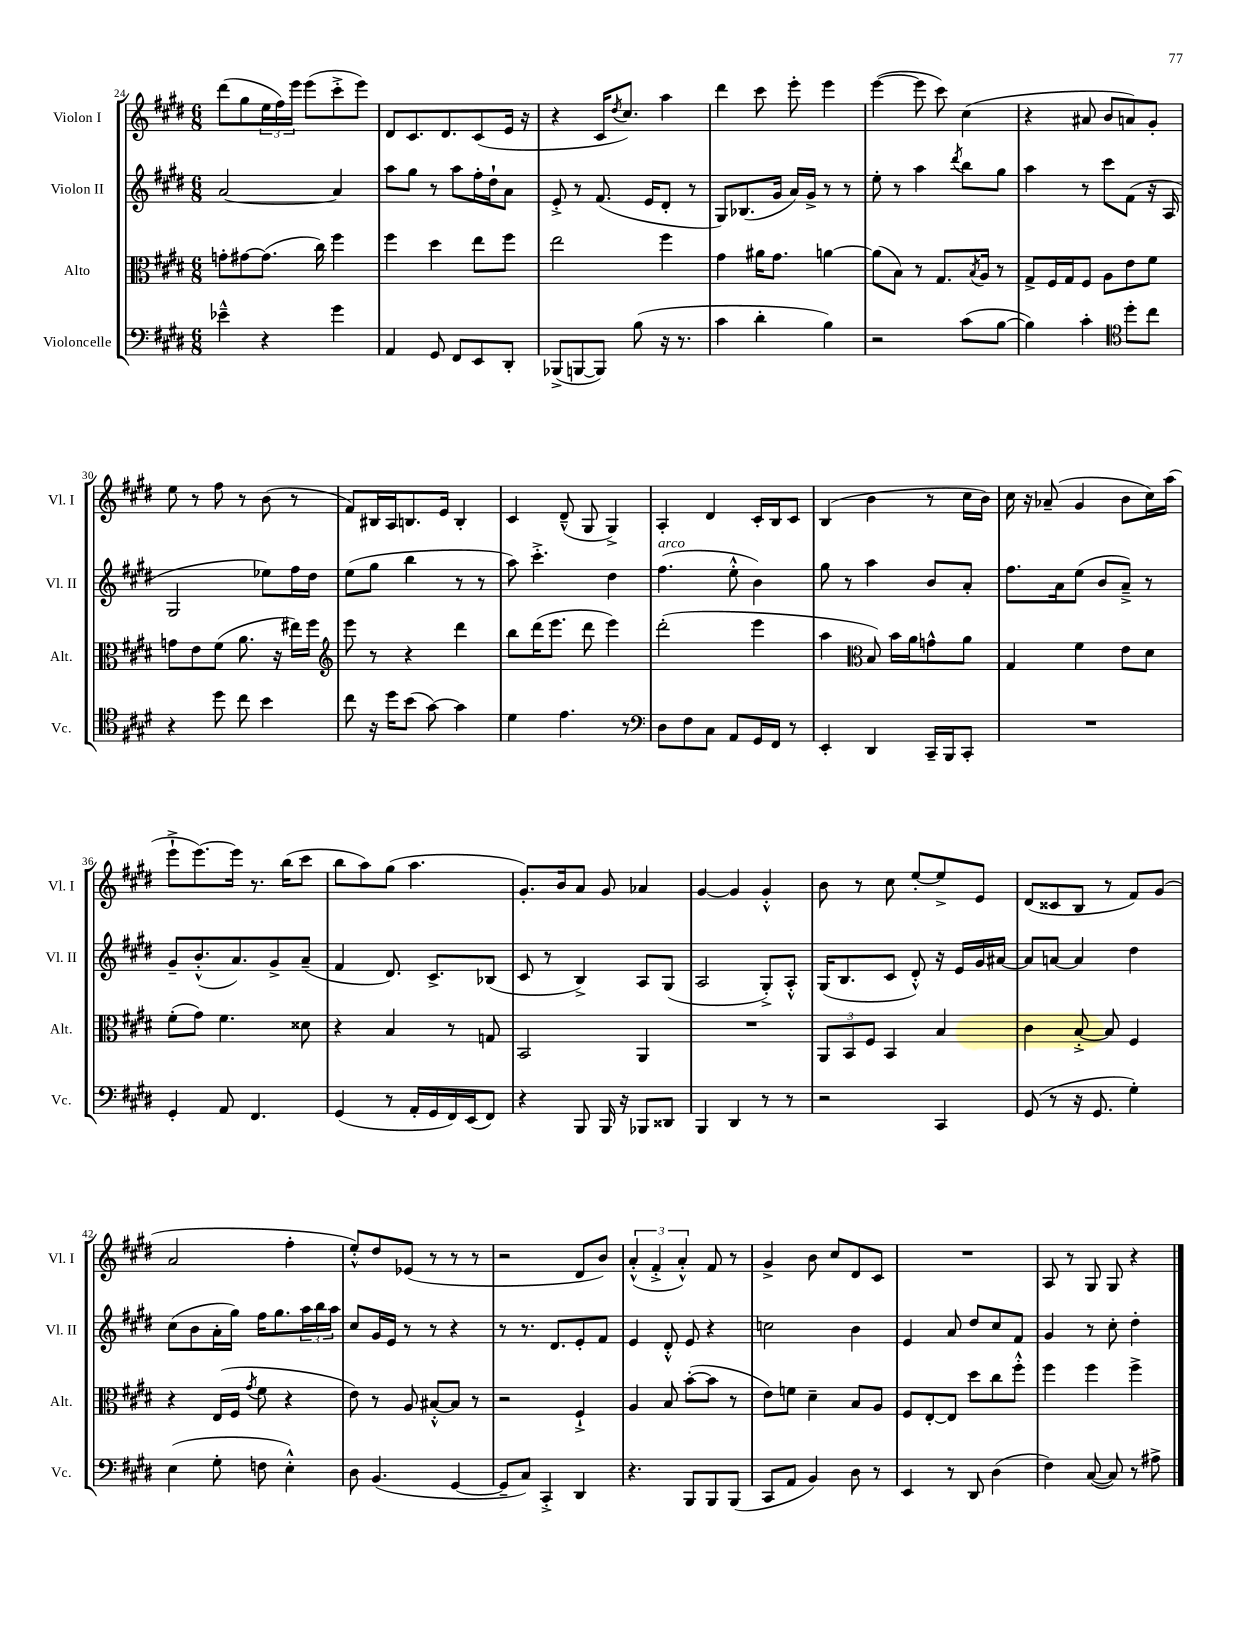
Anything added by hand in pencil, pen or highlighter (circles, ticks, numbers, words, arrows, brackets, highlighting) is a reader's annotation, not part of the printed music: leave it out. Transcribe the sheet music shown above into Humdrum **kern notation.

**kern	**kern	**kern	**kern
*part4	*part3	*part2	*part1
*staff4	*staff3	*staff2	*staff1
*I"Violoncelle	*I"Alto	*I"Violon II	*I"Violon I
*I'Vc.	*I'Alt.	*I'Vl. II	*I'Vl. I
*clefF4	*clefC3	*clefG2	*clefG2
*k[f#c#g#d#]	*k[f#c#g#d#]	*k[f#c#g#d#]	*k[f#c#g#d#]
*M6/8	*M6/8	*M6/8	*M6/8
=24	=24	=24	=24
4e-X~^^\	8gn'\L	[2a/	(8ddd#\L
.	[8g#X\	.	8gg#\
4r	(8.g#\J]	.	24ee\L
.	.	.	24ff#\)
.	.	.	24eee\JJ
.	.	.	(8eee\L
.	16cc#\)	.	.
4g#\	4ff#\	4a/]	8ccc#'^\
.	.	.	8eee\J)
=25	=25	=25	=25
4AA/	4ff#\	8aa\L	8d#/L
.	.	8gg#\J	8.c#/
8GG#/	4dd#\	8r	.
.	.	.	8.d#/
8FF#/L	.	8aa\L	.
8EE/	8ee\L	16ff#'\L	(8c#/
.	.	16dd#`\J	.
8DD#'/J	8ff#\J	8a\J	16e/Jk
.	.	.	16r
=26	=26	=26	=26
(8BBB-X^/L	2ee\	8e'^/	4r
[8BBBn/	.	8r	.
8BBB/J])	.	(8.f#/	16c#/KL
.	.	.	8qdd#/
.	.	.	8.cc#/J)
(8B\	.	.	.
.	.	16e/KL	.
16r	4ff#\	8d#'/J	4aa\
8.r	.	.	.
.	.	8r	.
=27	=27	=27	=27
4c#\	4g#\	8G#/L)	4ddd#\
.	.	(8.B-X/	.
4d#'\	16a#X\KL	.	8ccc#\
.	8.g#\J	16g#/Jk	.
.	.	16a/LL)	8eee'\
.	.	16g#^/JJ	.
4B\)	[4an\	8r	4eee\
.	.	8r	.
=28	=28	=28	=28
2r	(8a\L]	8ee'\	([4eee\
.	8B\J)	8r	.
.	8r	4aa\	8eee\]
.	8.G#/L	.	8ccc#\)
.	.	8qddd#/	.
(8c#\L	.	8bb\L	(4cc#\
.	8qB/	.	.
.	16A/Jk	.	.
[8B\J	8r	8gg#\J	.
=29	=29	=29	=29
4B\])	8G#^/L	4aa\	4r
.	16F#/L	.	.
.	16G#/J	.	.
4c#'\	8F#/J	8r	8a#X/
.	8A\L	8ccc#\L	8b/L
*clefC4	*	*	*
8dd#'\L	8e\	(8f#\J	8an/)
8cc#\J	8f#\J	16r	8g#'/J
.	.	16A/	.
!!LO:LB:g=z
=30	=30	=30	=30
4r	8gn\L	2G#/	8ee\
.	8e\	.	8r
8dd#\	(8f#\J	.	8ff#\
8cc#\	8.a\	.	8r
4b\	.	8ee-X\L)	(8b\
.	16r	.	.
.	16ee#X\LL)	16ff#\L	8r
.	16ff#\JJ	16dd#\JJ	.
=31	=31	=31	=31
*	*clefG2	*	*
8cc#\	8eee\	(8ee\L	8f#/L)
16r	8r	8gg#\J	16B#X/L
16dd#\KL	.	.	16A/J
(8b\J	4r	4bb\	8.Bn/
[8g#\)	.	.	.
.	.	.	16e/Jk
4g#\]	4ddd#\	8r	4B'/
.	.	8r	.
=32	=32	=32	=32
4d#\	8bb\L	8aa\)	4c#/
.	(16ddd#\K	4.ccc#'^\	.
.	8.eee\J	.	.
4.e\	.	.	(8d#~^^/
.	8ddd#\	.	8G#/
.	4eee\)	4dd#\	4G#^/)
8r	.	.	.
=33	=33	=33	=33
*clefF4	*	*	*
!	!	!LO:TX:a:i:t=arco	!
8D#\L	(2ddd#'\	(4.ff#\	4A'/
8F#\	.	.	.
8C#\J	.	.	4d#/
8AA/L	.	8ee'^^\	.
16GG#/L	4eee\	4b\)	16c#'/LL
16FF#/JJ	.	.	16B/J
8r	.	.	8c#/J
=34	=34	=34	=34
4EE'/	4aa\	8gg#\	(4B/
.	.	8r	.
*	*clefC3	*	*
4DD#/	8B/)	4aa\	4b\
.	16b\LL	.	.
.	16a\J	.	.
16CC#~/LL	8gn^^\	8b/L	8r
16BBB/J	.	.	.
8CC#'/J	8a\J	8a'/J	16cc#\LL
.	.	.	16b\JJ)
=35	=35	=35	=35
2.r	4G#/	8.ff#\L	16cc#\
.	.	.	16r
.	.	.	(8a-X~/
.	.	16a\k	.
.	4f#\	(8ee\J	4g#/
.	.	8b/L	.
.	8e\L	8a~^/J)	8b\L
.	8d#\J	8r	16cc#\L)
.	.	.	(16aa\JJ
!!LO:LB:g=z
=36	=36	=36	=36
4GG#'/	(8f#'\L	8g#~/L	8eee`^\L
.	8g#\J)	(8.b'^^/	[8.eee\)
8AA/	4.f#\	.	.
.	.	8.a/)	16eee\Jk]
4.FF#/	.	.	8.r
.	.	8g#^/	.
.	.	.	(16bb\KL
.	8d##X\	(8a~/J	8ccc#\J
=37	=37	=37	=37
(4GG#/	4r	4f#/	8bb\L
.	.	.	8aa\)
8r	4B/	8.d#/)	(8gg#\J
16AA'/LL	.	.	4.aa\
16GG#/	.	8.c#^/L	.
16FF#/)	8r	.	.
(16EE/J	.	.	.
8FF#/J)	8Gn/	(8B-X/J	.
=38	=38	=38	=38
4r	2BB/	8c#/	8.g#'/L)
.	.	8r	.
.	.	.	16b/k
8BBB/	.	4B^/)	8a/J
16BBB/	.	.	8g#/
16r	.	.	.
8BBB-X/L	4AA/	8A/L	4a-X/
8DD##X/J	.	(8G#/J	.
=39	=39	=39	=39
4BBB/	2.r	2A/	[4g#/
4DD#/	.	.	4g#/]
8r	.	8G#'^/L)	4g#'^^/
8r	.	8A'^^/J	.
=40	=40	=40	=40
2r	12AA/L	(16G#/KL	8b\
.	.	8.B/	.
.	12BB/	.	.
.	.	.	8r
.	12F#/J	.	.
.	4BB/	8c#/J	8cc#\
.	.	8d#'^^/)	[8ee'/L
4CC#/	4B/	16r	8ee^/]
.	.	16e/LL	.
.	.	16g#/	8e/J
.	.	[16a#X/JJ	.
=41	=41	=41	=41
(8GG#/	4c#\	8a#/L]	(8d#/L
8r	.	[8an/J	8c##X/
16r	[8B'^/	4a/]	8B/J
8.GG#/	.	.	.
.	8B/]	.	8r
4G#'\)	4F#/	4dd#\	8f#/L)
.	.	.	(8g#/J
!!LO:LB:g=z
=42	=42	=42	=42
(4E\	4r	(8cc#\L	2a/
.	.	8b\	.
8G#'\	(16E/LL	16a'\L	.
.	16F#/JJ	16gg#\JJ)	.
.	8qg#/	.	.
8Fn\	8f#\	16ff#\KL	.
.	.	8.gg#\	.
4E'^^\)	4r	.	4ff#'\
.	.	24aa\L	.
.	.	24bb\	.
.	.	24aa\JJ	.
=43	=43	=43	=43
8D#\	8e\)	8cc#/L	8ee'^^/L)
(4.BB/	8r	16g#/L	8dd#/
.	.	16e/JJ	.
.	8A/	8r	(8e-X/J
.	[8B#X'^^/L	8r	8r
[4GG#/	8B#/J]	4r	8r
.	8r	.	8r
=44	=44	=44	=44
8GG#~/L]	2r	8r	2r
8C#/J)	.	8.r	.
4CC#'^/	.	.	.
.	.	8.d#/L	.
4DD#/	4F#`^/	8e'/	8d#/L
.	.	8f#/J	8b/J)
=45	=45	=45	=45
4.r	4A/	4e/	(6a'^^/
.	.	.	6f#'^/
.	8B/	8d#'^^/	.
.	.	.	6a'^^/)
8BBB/L	([8b'\L	8e/	.
8BBB/	8b\J]	4r	8f#/
(8BBB/J	8r	.	8r
=46	=46	=46	=46
8CC#/L	8e\L)	2ccn\	4g#^/
8AA/J	8fn\J	.	.
4BB/)	4d#~\	.	8b\
.	.	.	8cc#/L
8D#\	8B/L	4b\	8d#/
8r	8A/J	.	8c#/J
=47	=47	=47	=47
4EE/	8F#/L	4e/	2.r
.	[8E'/	.	.
8r	8E/J]	8a/	.
8DD#/	8dd#\L	8dd#/L	.
(4D#\	8cc#\	8cc#/	.
.	8ff#'^^\J	8f#/J	.
=48	=48	=48	=48
4F#\)	4ff#\	4g#/	8A/
.	.	.	8r
([8C#/	4ff#\	8r	8G#/
8C#/])	.	8cc#'\	8G#/
8r	4ff#^\	4dd#'\	4r
8A#X^\	.	.	.
==	==	==	==
*-	*-	*-	*-
